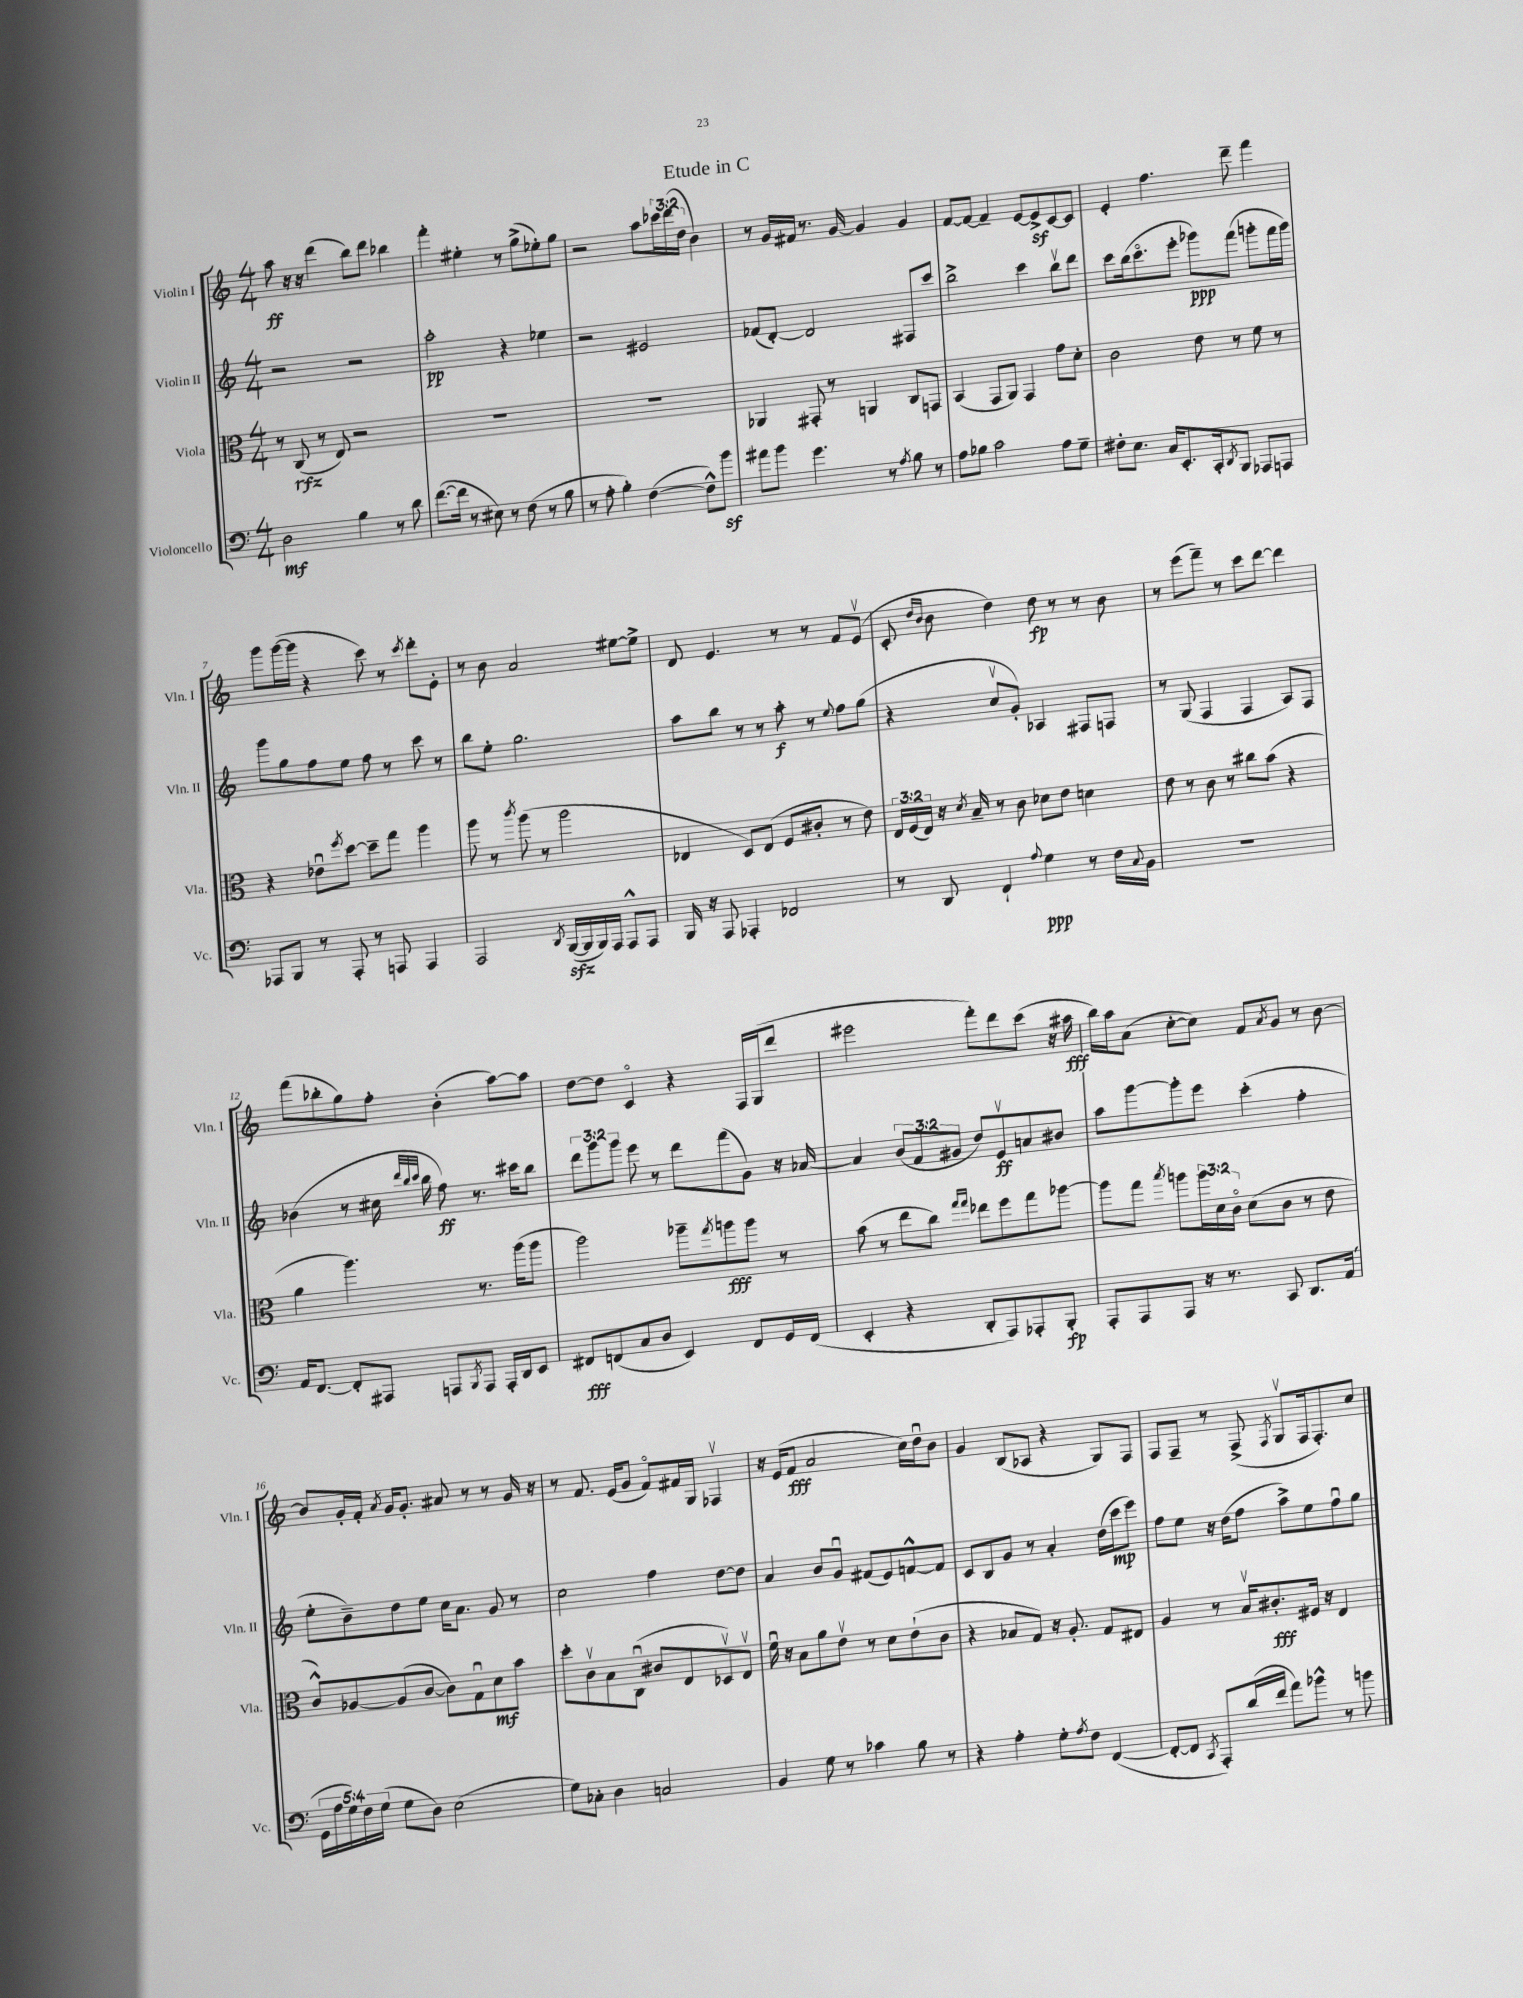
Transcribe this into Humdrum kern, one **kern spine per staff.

**kern	**dynam	**kern	**dynam	**kern	**dynam	**kern	**dynam
*part4	*part4	*part3	*part3	*part2	*part2	*part1	*part1
*staff4	*staff4	*staff3	*staff3	*staff2	*staff2	*staff1	*staff1
*I"Violoncello	*	*I"Viola	*	*I"Violin II	*	*I"Violin I	*
*I'Vc.	*	*I'Vla.	*	*I'Vln. II	*	*I'Vln. I	*
*clefF4	*	*clefC3	*	*clefG2	*	*clefG2	*
*k[]	*	*k[]	*	*k[]	*	*k[]	*
*M4/4	*	*M4/4	*	*M4/4	*	*M4/4	*
=1	=1	=1	=1	=1	=1	=1	=1
2D\	mf	8r	.	2r	.	8aa\	ff
.	.	(8C/	rfz	.	.	16r	.
.	.	.	.	.	.	16r	.
.	.	8r	.	.	.	(4ddd\	.
.	.	8E/)	.	.	.	.	.
4B\	.	2r	.	2r	.	8bb\L)	.
.	.	.	.	.	.	8ddd\J	.
8r	.	.	.	.	.	4bb-X\	.
8d\	.	.	.	.	.	.	.
=2	=2	=2	=2	=2	=2	=2	=2
([8.f\L	.	1r	.	2aa'\	pp	4fff'\	.
16f\Jk]	.	.	.	.	.	.	.
8r	.	.	.	.	.	4ee#X'\	.
8E#X\)	.	.	.	.	.	.	.
8r	.	.	.	4r	.	8r	.
(8F\	.	.	.	.	.	(8gg^\L	.
8r	.	.	.	4ee-X\	.	8ee-X'\)	.
8B\	.	.	.	.	.	8gg\J	.
=3	=3	=3	=3	=3	=3	=3	=3
8r	.	1r	.	2r	.	2r	.
8A'\	.	.	.	.	.	.	.
4B'\)	.	.	.	.	.	.	.
([4F\	.	.	.	2e#X/	.	8aa\L	.
.	.	.	.	.	.	24ccc-X\L	.
.	.	.	.	.	.	(24ddd\	.
.	.	.	.	.	.	24dd\JJ	.
8F^^\L])	.	.	.	.	.	4b\)	.
8bz\J	.	.	.	.	.	.	.
=4	=4	=4	=4	=4	=4	=4	=4
8a#X\L	.	4AA-X/	.	(8f-X/L	.	8r	.
8b\J	.	.	.	[8d'/J)	.	16g/LL	.
.	.	.	.	.	.	16f#X/JJ	.
4.g\	.	8GG#X'/	.	2d/]	.	8.r	.
.	.	8r	.	.	.	.	.
.	.	.	.	.	.	[16g/	.
.	.	4AAn/	.	.	.	4g/]	.
8r	.	.	.	.	.	.	.
8qA/	.	.	.	.	.	.	.
8B\	.	8C/L	.	8F#X/L	.	4g/	.
8r	.	8GGn/J	.	8ccc/J	.	.	.
=5	=5	=5	=5	=5	=5	=5	=5
8A\L	.	(4BB/	.	2bb^\	.	[8f/L	.
8B-X\J	.	.	.	.	.	8f/J_	.
2c\	.	8GG/L	.	.	.	4f~/]	.
.	.	8AA/J)	.	.	.	.	.
.	.	4GG/	.	4ccc\	.	[8e/L	.
.	.	.	.	.	.	8ez^/]	.
8A\L	.	8g\L	.	8bbv\L	.	[8c/	.
8G~\J	.	8d'\J	.	8ddd\J	.	8c/J]	.
=6	=6	=6	=6	=6	=6	=6	=6
8F#X'\L	.	2c\	.	8ccc\L	.	4e'/	.
8.E\J	.	.	.	(16bb\k	.	.	.
.	.	.	.	8.ccc\	.	.	.
.	.	.	.	.	.	4.ff\	.
16C/KL	.	.	.	.	.	.	.
8.EE'/	.	.	.	8eee'\J	.	.	.
.	.	8e\	.	8ggg-X\L)	ppp	.	.
16CC'/k	.	.	.	.	.	.	.
8qDD/	.	.	.	.	.	.	.
8BBB/J	.	8r	.	(8fff\J	.	8ddd~\	.
8AAA-X/L	.	8f\	.	8gggn'\L	.	4fff\	.
8AAAn/J	.	8r	.	16fff\L	.	.	.
.	.	.	.	16ggg\JJ)	.	.	.
!!LO:LB:g=z
=7	=7	=7	=7	=7	=7	=7	=7
8AAA-X/L	.	4r	.	8ggg\L	.	8ggg\L	.
8BBB/J	.	.	.	8gg\	.	([16ggg\L	.
.	.	.	.	.	.	16ggg\JJ]	.
8r	.	8e-Xu\L	.	8ff\	.	4r	.
.	.	8qff/	.	.	.	.	.
8AAA-'/	.	[8dd\J	.	8ee\J	.	.	.
8r	.	8dd~\L]	.	8ff\	.	8ccc\)	.
8AAAn/	.	8gg\J	.	8r	.	8r	.
.	.	.	.	.	.	8qccc/	.
4AAA/	.	4aa\	.	8ccc\	.	8ddd'\L	.
.	.	.	.	8r	.	8e'\J	.
=8	=8	=8	=8	=8	=8	=8	=8
2AAA/	.	8aa\	.	8bb\L	.	8r	.
.	.	8r	.	8ee'\J	.	8b\	.
.	.	8qccc/	.	.	.	.	.
.	.	(8aa\	.	2.gg\	.	2a/	.
.	.	8r	.	.	.	.	.
8qDD/	.	.	.	.	.	.	.
([16BBBzz/LL	.	2aa\	.	.	.	.	.
16BBB/]	.	.	.	.	.	.	.
16BBB/)	.	.	.	.	.	.	.
16AAA/JJ	.	.	.	.	.	.	.
8AAA^^/L	.	.	.	.	.	[8ee#X\L	.
8AAA/J	.	.	.	.	.	8ee#^\J]	.
=9	=9	=9	=9	=9	=9	=9	=9
16BBB/	.	4E-X/	.	8aa\L	.	8d/	.
16r	.	.	.	.	.	.	.
8AAA/	.	.	.	8bb\J	.	4.e/	.
4AAA-X'/	.	8D/L)	.	8r	.	.	.
.	.	(8E-/J	.	8r	.	.	.
2FF-X/	.	8F/L	.	8aa'\	f	8r	.
.	.	8c#X'/J	.	8r	.	8r	.
.	.	.	.	8qqee/	.	.	.
.	.	8r	.	8ff\L	.	8f/L	.
.	.	8e\)	.	(8gg\J	.	(8ev/J	.
=10	=10	=10	=10	=10	=10	=10	=10
8r	.	24E/LL	.	4r	.	8c'/	.
.	.	(24F/	.	.	.	.	.
.	.	24E/JJ)	.	.	.	.	.
.	.	.	.	.	.	16qqdd/LL	.
.	.	.	.	.	.	16qqb/JJ	.
8DD/	.	16r	.	.	.	8b\	.
.	.	8qd/	.	.	.	.	.
.	.	16B~/	.	.	.	.	.
4FF`/	.	8r	.	8ccv/L	.	4dd\)	.
.	.	8c\	.	8g'/J)	.	.	.
8qqA/	.	.	.	.	.	.	.
4G\	ppp	8d-X\L	.	4A-X/	.	8dd\	fp
.	.	8e\J	.	.	.	8r	.
8r	.	4dn\	.	8F#X/L	.	8r	.
16F\LL	.	.	.	8Fn/J	.	8b\	.
8qqC/	.	.	.	.	.	.	.
16BB\JJ	.	.	.	.	.	.	.
=11	=11	=11	=11	=11	=11	=11	=11
1r	.	8e\	.	8r	.	8r	.
.	.	8r	.	(8G/	.	(8eee\L	.
.	.	8c\	.	4F/	.	8fff~\J)	.
.	.	8r	.	.	.	8r	.
.	.	8cc#X\L	.	4F/	.	8ccc\L	.
.	.	(8b\J	.	.	.	[8ddd\J	.
.	.	4r	.	8A/L)	.	4ddd\]	.
.	.	.	.	8F/J	.	.	.
!!LO:LB:g=z
=12	=12	=12	=12	=12	=12	=12	=12
16AA/KL	.	4a\	.	(4b-X\	.	(8fff\L	.
[8.FF/J	.	.	.	.	.	.	.
.	.	.	.	.	.	8bb-X'\	.
8FF'/L]	.	4.aa\)	.	8r	.	8gg\)	.
8AAA#X/J	.	.	.	16cc#X\	.	8ff'\J	.
.	.	.	.	32qqddd/LLL	.	.	.
.	.	.	.	32qqbb/	.	.	.
.	.	.	.	32qqccc/JJJ	.	.	.
.	.	.	.	16bb\	.	.	.
8AAAn/L	.	.	.	8ff\)	ff	(4b'\	.
8qBBB/	.	.	.	.	.	.	.
8AAA/J	.	8.r	.	8.r	.	.	.
16AAA'/LL	.	.	.	.	.	[8aa\L)	.
16DD/J	.	(16aa\KL	.	16ccc#X\KL	.	.	.
8EE/J	.	8aa\J	.	8bb\J	.	8aa\J]	.
=13	=13	=13	=13	=13	=13	=13	=13
8FF#X/L	fff	2aa\)	.	12ddd\L	.	[8dd\L	.
.	.	.	.	12ggg\	.	.	.
(8FFn/	.	.	.	.	.	8dd\J]	.
.	.	.	.	12ggg\J	.	.	.
8C/	.	.	.	8eee\	.	4c/	.
8D/J	.	.	.	8r	.	.	.
4EE/)	.	8aa-X~\L	.	8ddd\L	.	4r	.
.	.	8qgg/	.	.	.	.	.
.	.	8aan\	fff	(8fff\	.	.	.
8FF/L	.	8aa\J	.	8g\J)	.	16F/LL	.
.	.	.	.	.	.	(16G/J	.
16GG/L	.	8r	.	16r	.	8ddd/J	.
(16FF/JJ	.	.	.	[16a-X/	.	.	.
=14	=14	=14	=14	=14	=14	=14	=14
4EE'/	.	(8b\	.	4a-/]	.	2eee#X\	.
.	.	8r	.	.	.	.	.
4r	.	8ee\L	.	(12b/L	.	.	.
.	.	.	.	12f/	.	.	.
.	.	8cc\J)	.	.	.	.	.
.	.	.	.	12g#X/J	.	.	.
.	.	16qqgg/LL	.	.	.	.	.
.	.	16qqgg/JJ	.	.	.	.	.
8DD'/L	.	8ee-X\L	.	8dd/L)	.	8fff'\L)	.
8AAA/)	.	8ff\	.	8ev/	ff	8ddd\	.
8AAA-X'/	.	8gg\	.	8an/	.	(8ccc\J	.
8BBB'/J	fp	[8aa-X\J	.	8b#X/J	.	16r	.
.	.	.	.	.	.	16aa#X\	fff
=15	=15	=15	=15	=15	=15	=15	=15
8AAA'/L	.	8aa-\L]	.	8aa\L	.	16bb\LL)	.
.	.	.	.	.	.	16aa\J	.
8AAA/	.	8gg\J	.	[8ggg\	.	(8a\J	.
.	.	8qbb/	.	.	.	.	.
8AAA/J	.	8aan\L	.	8ggg'\]	.	[8cc'\L	.
16r	.	24aa\L	.	8eee\J	.	8cc\J])	.
.	.	24d\	.	.	.	.	.
8.r	.	.	.	.	.	.	.
.	.	24c\JJ	.	.	.	.	.
.	.	(8d\L	.	(4ccc'\	.	8f/L	.
.	.	.	.	.	.	8qa/	.
8CC/	.	8c\J	.	.	.	8g/J	.
8.DD/L	.	8r	.	4ff'\	.	8r	.
.	.	8e\	.	.	.	[8b\	.
(16AA/Jk	.	.	.	.	.	.	.
!!LO:LB:g=z
=16	=16	=16	=16	=16	=16	=16	=16
20GG\LL	.	8c^^/L)	.	8ee'\L	.	8b/L]	.
20A\	.	.	.	.	.	.	.
20G\)	.	.	.	.	.	.	.
.	.	[8A-X/	.	8b~\)	.	16g'/L	.
20F\	.	.	.	.	.	.	.
.	.	.	.	.	.	16f'/JJ	.
(20G\JJ	.	.	.	.	.	.	.
.	.	.	.	.	.	8qa/	.
8G\L	.	(8A-/]	.	8dd\	.	16g/KL	.
.	.	.	.	.	.	8.g'/J	.
8D\J)	.	[8c/J	.	8ee\J	.	.	.
(2E\	.	8c\L])	.	16cc\KL	.	8a#X/	.
.	.	.	.	8.a\J	.	.	.
.	.	8Gu\	.	.	.	8r	.
.	.	8d\	mf	8g/	.	8r	.
.	.	8b\J	.	8r	.	16g/	.
.	.	.	.	.	.	16r	.
=17	=17	=17	=17	=17	=17	=17	=17
8G\L)	.	8dd'\L	.	2cc\	.	8r	.
8C-X'\J	.	8cv\	.	.	.	8.f/	.
4D\	.	8B\	.	.	.	.	.
.	.	.	.	.	.	(16e/KL	.
.	.	(8Cu\J	.	.	.	8g/J	.
2Cn/	.	8c#X/L	.	4ff\	.	8f/L)	.
.	.	8E/	.	.	.	16f#X/L	.
.	.	.	.	.	.	16G/JJ	.
.	.	8D-Xv/)	.	[8dd\L	.	4F-Xv/	.
.	.	8Ev/J	.	8dd\J]	.	.	.
=18	=18	=18	=18	=18	=18	=18	=18
4BB/	.	16fu\	.	4a/	.	16r	.
.	.	16r	.	.	.	(16e/KL	.
.	.	8B\L	.	.	.	8f/J	fff
8G\	.	8a\	.	8b/L	.	2a/	.
8r	.	8ev\J	.	8gu/J	.	.	.
4c-X\	.	8r	.	(8f#X/L	.	.	.
.	.	8d\L	.	8e/)	.	.	.
8B\	.	(8e`\	.	[8fn^^/	.	16cc\LL)	.
.	.	.	.	.	.	16ddu\J	.
8r	.	8c\J	.	8f/J]	.	8b\J	.
=19	=19	=19	=19	=19	=19	=19	=19
4r	.	4r	.	8c/L	.	4g/	.
.	.	.	.	8B/	.	.	.
4A'\	.	8B-X/L	.	8g/J	.	(8B/L	.
.	.	8G/J)	.	8r	.	8A-X/J	.
8G'\L	.	16r	.	4a'/	.	4r	.
.	.	8.A'/	.	.	.	.	.
8qA/	.	.	.	.	.	.	.
8F\J	.	.	.	.	.	.	.
([4FF/	.	8G/L	.	(16dd\LL	.	8G/L)	.
.	.	.	.	16ccc\J	mp	.	.
.	.	8E#X/J	.	8eee\J)	.	8F/J	.
=20	=20	=20	=20	=20	=20	=20	=20
8FF'/L_	.	4A/	.	8ff\L	.	8F/L	.
8FF/J]	.	.	.	8ee\J	.	8F~/J	.
8qCC/	.	.	.	.	.	.	.
8AAA'/L)	.	8r	.	16r	.	8r	.
.	.	.	.	(16dd\KL	.	.	.
(16d/L	.	16Bv/KL	.	8ff\J	.	(8F^/	.
16f/JJ	.	8.c#X'/	fff	.	.	.	.
.	.	.	.	.	.	8qF/	.
8a\L)	.	.	.	8aa^\L)	.	8Gv/L	.
8b-X^^\J	.	16F#X/Jk	.	8ee\	.	16F/k	.
.	.	16r	.	.	.	8.F'/)	.
8r	.	4E/	.	8ffu\	.	.	.
8bn\	.	.	.	8gg\J	.	8cc/J	.
==	==	==	==	==	==	==	==
*-	*-	*-	*-	*-	*-	*-	*-
